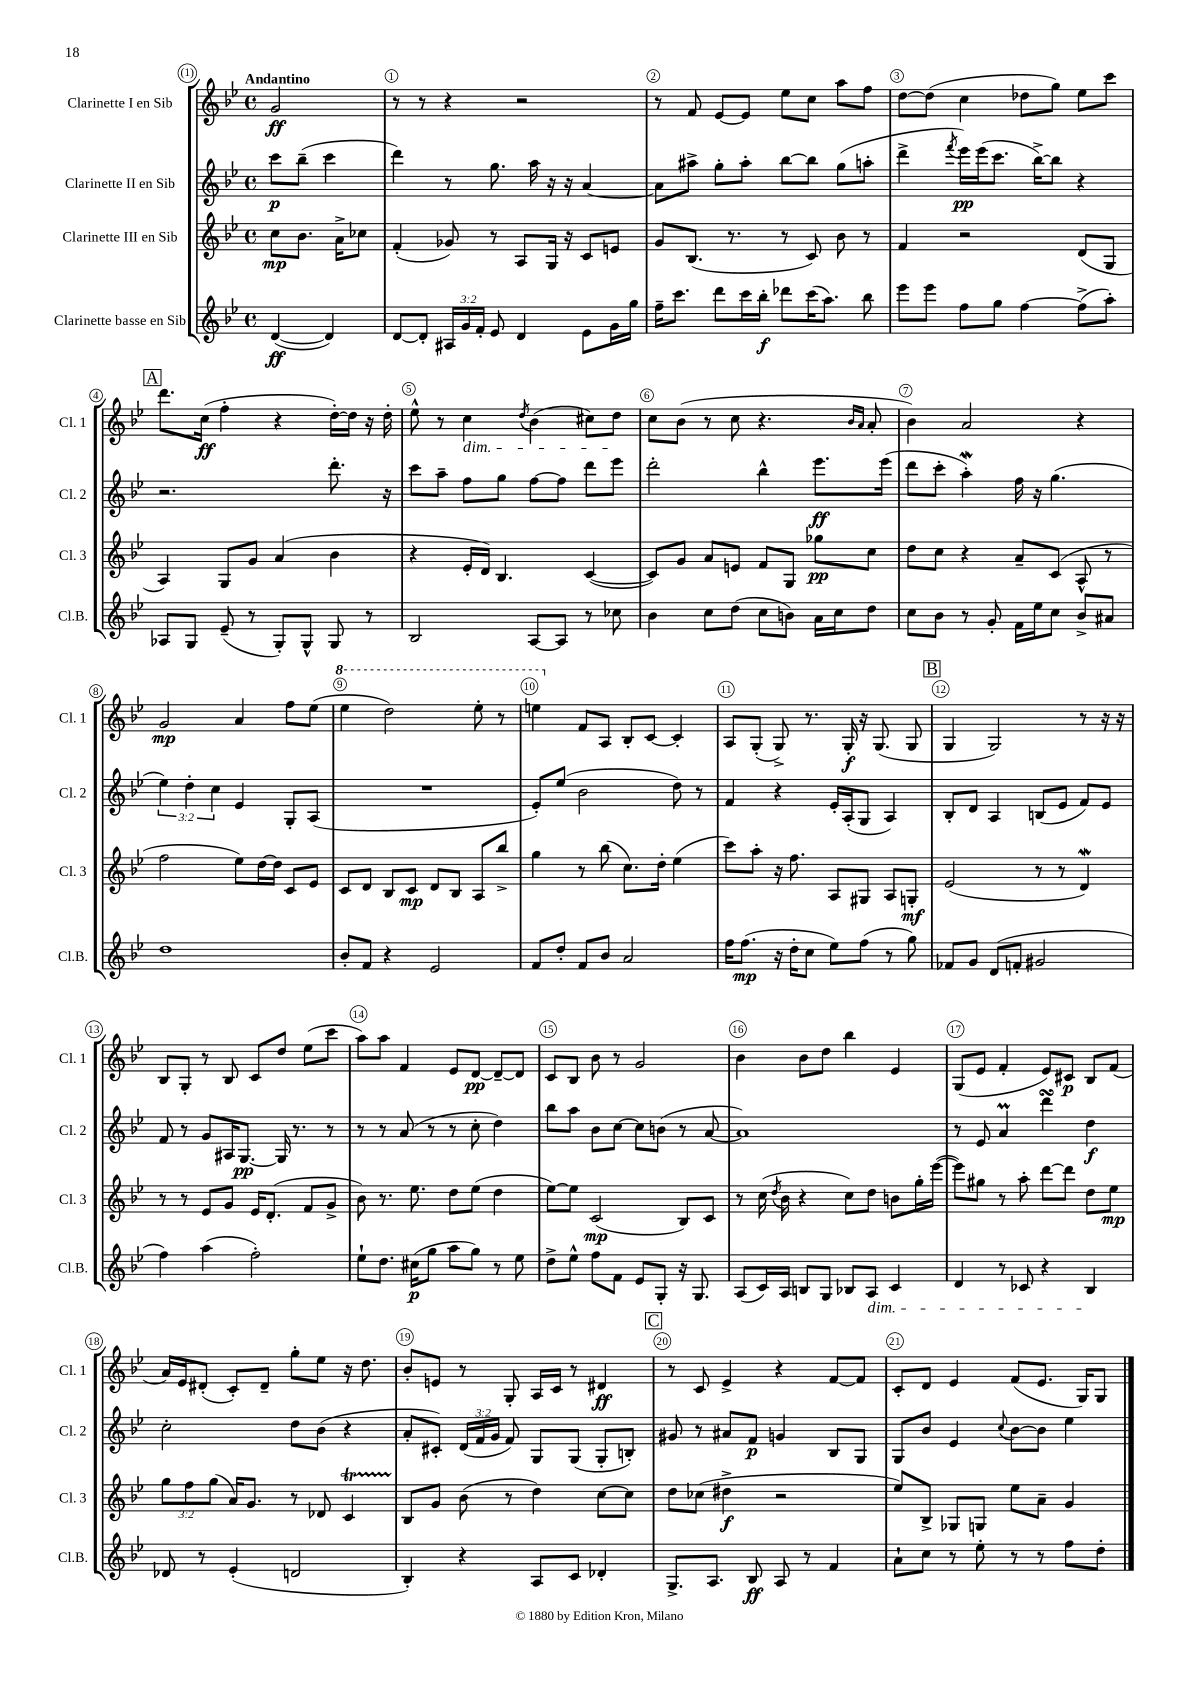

**kern	**kern	**kern	**kern
*staff4	*staff3	*staff2	*staff1
*clefG2	*clefG2	*clefG2	*clefG2
*k[b-e-]	*k[b-e-]	*k[b-e-]	*k[b-e-]
*M4/4	*M4/4	*M4/4	*M4/4
*met(c)	*met(c)	*met(c)	*met(c)
([4d/	8cc\L	8ccc\L	2g/
.	8.b-\J	(8bb-~\J	.
4d/])	.	4ccc\	.
.	16a^\LK	.	.
.	8cc-\J	.	.
=	=	=	=
[8d/L	(4f'/	4ddd\)	8r
8d'/]J	.	.	8r
24A#/LL	8g-/)	8r	4r
24g/	.	.	.
24f'/JJ	.	.	.
8e-/	8r	8.gg\	.
4d/	8A/L	.	2r
.	.	16aa\	.
.	16G/Jk	16r	.
.	16r	16r	.
8e-\L	8c/L	[4a/	.
16g\L	8e/J	.	.
16gg\JJ	.	.	.
=	=	=	=
16ff~\LK	8g/L	8a\]L	8r
8.ccc\J	.	.	.
.	(8.B-/J	8aa#^\J	8f/
8ddd\L	.	8gg'\L	[8e-/L
.	8.r	.	.
16ccc\L	.	8aa#'\J	8e-/]J
16bb-'\JJ	.	.	.
8ddd-\L	8r	[8bb-\L	8ee-\L
(16ccc\K	8c/)	8bb-\]J	8cc\J
8.aa\J)	.	.	.
.	8b-\	(8gg\L	8aa\L
8bb-\	8r	8aa'\J	8ff\J
=	=	=	=
8eee-\L	4f/	4ddd^\	[8dd\L
8eee-\J	.	.	(8dd\]J
.	.	8qfff/	.
8ff\L	2r	16eee-\LL)	4cc\
.	.	(16eee-\J	.
8gg\J	.	8.ccc\J	.
[4ff\	.	.	8dd-\L
.	.	[16bb-^\LK)	.
.	.	8bb-\]J	8gg\J)
(8ff^\]L	(8d/L	4r	8ee-\L
8aa'\J)	8G/J	.	8ccc\J
=	=	=	=
8A-/L	4A/)	2.r	8.ddd\L
8G/J	.	.	.
.	.	.	(16cc\Jk
(8e-~/	8G/L	.	4ff'\
8r	8g/J	.	.
8G'/L)	(4a/	.	4r
8G^^/J	.	.	.
8G/	4b-\	8.ddd'\	[16dd'\LL)
.	.	.	16dd\]JJ
8r	.	.	16r
.	.	16r	16dd'\
=	=	=	=
2B-/	4r	8ccc\L	8ee-^^\
.	.	8aa~\J	8r
.	16e-'/LL	8ff\L	4cc\
.	16d/JJ)	.	.
.	4.B-/	8gg\J	.
.	.	.	8qdd/
[8A/L	.	[8ff\L	(4b-\
8A/]J	.	8ff\]J	.
8r	([4c/	8ddd\L	8cc#\L)
8cc-\	.	8eee-\J	8dd\J
=	=	=	=
4b-\	8c/]L)	2ddd'\	8cc\L
.	8g/J	.	(8b-\J
8cc\L	8a/L	.	8r
(8dd\J	8e/J	.	8cc\
8cc\L	8f/L	4bb-^^\	4.r
8b\J)	8G/J	.	.
16a\LL	8gg-\L	8.eee-\L	.
16cc\J	.	.	.
.	.	.	16qqb-/LL
.	.	.	16qqa/JJ
8dd\J	8cc\J	.	8a'/
.	.	(16eee-\Jk	.
=	=	=	=
8cc\L	8dd\L	8ddd\L	4b-\)
8b-\J	8cc\J	8ccc'\J	.
8r	4r	4aa'\)	2a/
8g'/	.	.	.
16f\LL	8a~/L	16ff\	.
16ee-\J	.	16r	.
8cc\J	(8c/J	(4.gg\	.
8b-^/L	8A^^/	.	4r
8a#/J	8r	.	.
=	=	=	=
1dd	2ff\	6ee-\)	2g/
.	.	6dd'\	.
.	.	6cc\	.
.	8ee-\L)	4e-/	4a/
.	[16dd\L	.	.
.	16dd\]JJ	.	.
.	8c/L	8G'/L	8ff\L
.	8e-/J	(8A/J	(8ee-\J
=	=	=	=
8b-'/L	8c/L	1r	4eee-\
8f/J	8d/J	.	.
4r	8B-/L	.	2ddd\)
.	8c/J	.	.
2e-/	8d/L	.	.
.	8B-/J	.	.
.	8A/L	.	8eee-'\
.	8bb-^/J	.	8r
=	=	=	=
8f/L	4gg\	8e-'/L)	4eee\
8dd'/J	.	(8ee-/J	.
8f/L	8r	2b-\	8f/L
8b-/J	(8bb-\	.	8A/J
2a/	8.cc\L)	.	8B-'/L
.	.	.	[8c/J
.	16dd'\Jk	.	.
.	(4ee-\	8dd\)	4c'/]
.	.	8r	.
=	=	=	=
16ff\LK	8ccc\L)	4f/	8A/L
(8.ff\J	.	.	.
.	8aa'\J	.	(8G'/J
16r	16r	4r	8G^/)
16dd'\LK	8.ff\	.	.
8cc\J	.	.	8.r
8ee-\L)	8A/L	16e-'/LL	.
.	.	(16A'/J	16G'/
(8ff\J	8G#/J	8G/J	16r
.	.	.	(8.G/
8r	8A/L	4A/)	.
8gg\)	8G'/J	.	8G/
=	=	=	=
8f-/L	(2e-/	8B-'/L	4G/
8g/J	.	8d/J	.
(8d/L	.	4A/	2G/)
8f'/J	.	.	.
2g#/	8r	(8B/L	.
.	8r	8e-/J	.
.	4d/)	8f/L)	8r
.	.	8e-/J	16r
.	.	.	16r
=	=	=	=
4ff\)	8r	8f/	8B-/L
.	8r	8r	8G'/J
(4aa\	8e-/L	8g/L	8r
.	8g/J	16A#/K	8B-/
.	.	[8.G/J	.
2ff'\)	16e-/LK	.	8c/L
.	(8.d'/J	.	.
.	.	16G/]	8dd/J
.	.	8.r	.
.	8f/L	.	(8ee-\L
.	8g^/J	8r	8ccc\J
=	=	=	=
8ee-`\L	8b-\)	8r	8aa\L)
8.dd\J	8.r	8r	8aa\J
.	.	(8a/	4f/
(16cc#\LK	8.ee-\	.	.
8gg\J	.	8r	.
8aa\L	8dd\L	8r	8e-/L
8gg\J)	(8ee-\J	8cc'\	[8d/J
8r	4dd\	4dd\)	8d~/_L
8ee-\	.	.	8d/]J
=	=	=	=
8dd^\L	[8ee-\L)	8bb-\L	8c/L
8ee-^^\J	8ee-\]J	8aa\J	8B-/J
8ff\L	(2c/	8b-\L	8b-\
8f\J	.	[8cc\J	8r
8e-/L	.	8cc\]L	2g/
8G'/J	.	(8b\J	.
16r	8B-/L)	8r	.
8.G/	.	.	.
.	8c/J	[8a/	.
=	=	=	=
(8A/L	8r	1a])	4b-\
16c/L)	(16cc\	.	.
.	8qdd/	.	.
16A/JJ	16b-\	.	.
8B/L	4r	.	8b-\L
8G/J	.	.	8dd\J
8B-/L	8cc\L)	.	4bb-\
8A/J	8dd\J	.	.
4c/	8b\L	.	4e-/
.	16gg'\L	.	.
.	([16eee-\JJ	.	.
=	=	=	=
4d/	8eee-\]L)	8r	(8G/L
.	8gg#\J	8e-/	8e-/J
8r	8r	4a/	4f'/
8c-/	8aa'\	.	.
4r	[8ddd\L	4ddd\	8e-/L)
.	8ddd\]J	.	8c#/J
4B-/	8dd\L	4dd\	8B-/L
.	8ee-\J	.	(8f/J
=	=	=	=
8d-/	12gg\L	2cc'\	16a/LL)
.	.	.	16e-/J
.	12ff\	.	.
8r	.	.	(8d#'/J
.	(12gg\J	.	.
(4e-'/	16a/LK)	.	8c'/L)
.	8.g/J	.	.
.	.	.	8d#~/J
2d/	8r	8dd\L	8gg'\L
.	8d-/	(8b-\J	8ee-\J
.	4c/	4r	16r
.	.	.	8.dd\
=	=	=	=
4B-'/)	8B-/L	8a'/L	8b-'/L
.	8g/J	8c#'/J)	8e/J
4r	(8b-\	(24d/LL	8r
.	.	24f/	.
.	.	24g/JJ	.
.	8r	8f/)	8G'/
8A/L	4dd\)	8G/L	16A/LL
.	.	.	16c/JJ
8c/J	.	(8G/J	8r
4d-'/	[8cc\L	8G'/L	4d#/
.	8cc\]J	8B'/J)	.
=	=	=	=
8.G^/L	8dd\L	8g#/	8r
.	(8cc-\J	8r	8c/
8.A/J	.	.	.
.	4dd#^\	8a#/L	4e-^/
8B-/	.	8f/J	.
8A/	2r	4g/	4r
8r	.	.	.
4f/	.	8B-/L	[8f/L
.	.	8G/J	8f/]J
=	=	=	=
8a`\L	8ee-/L)	8G/L	8c'/L
8cc\J	8B-^/J	8b-/J	8d/J
8r	8G-/L	4e-/	4e-/
8ee-'\	8G/J	.	.
.	.	8qqcc/	.
8r	8ee-\L	[8b-\L	(8f/L
8r	8a~\J	8b-\]J	8.e-/J
8ff\L	4g/	4ee-\	.
.	.	.	16G/LK)
8dd'\J	.	.	8G/J
==	==	==	==
*-	*-	*-	*-
